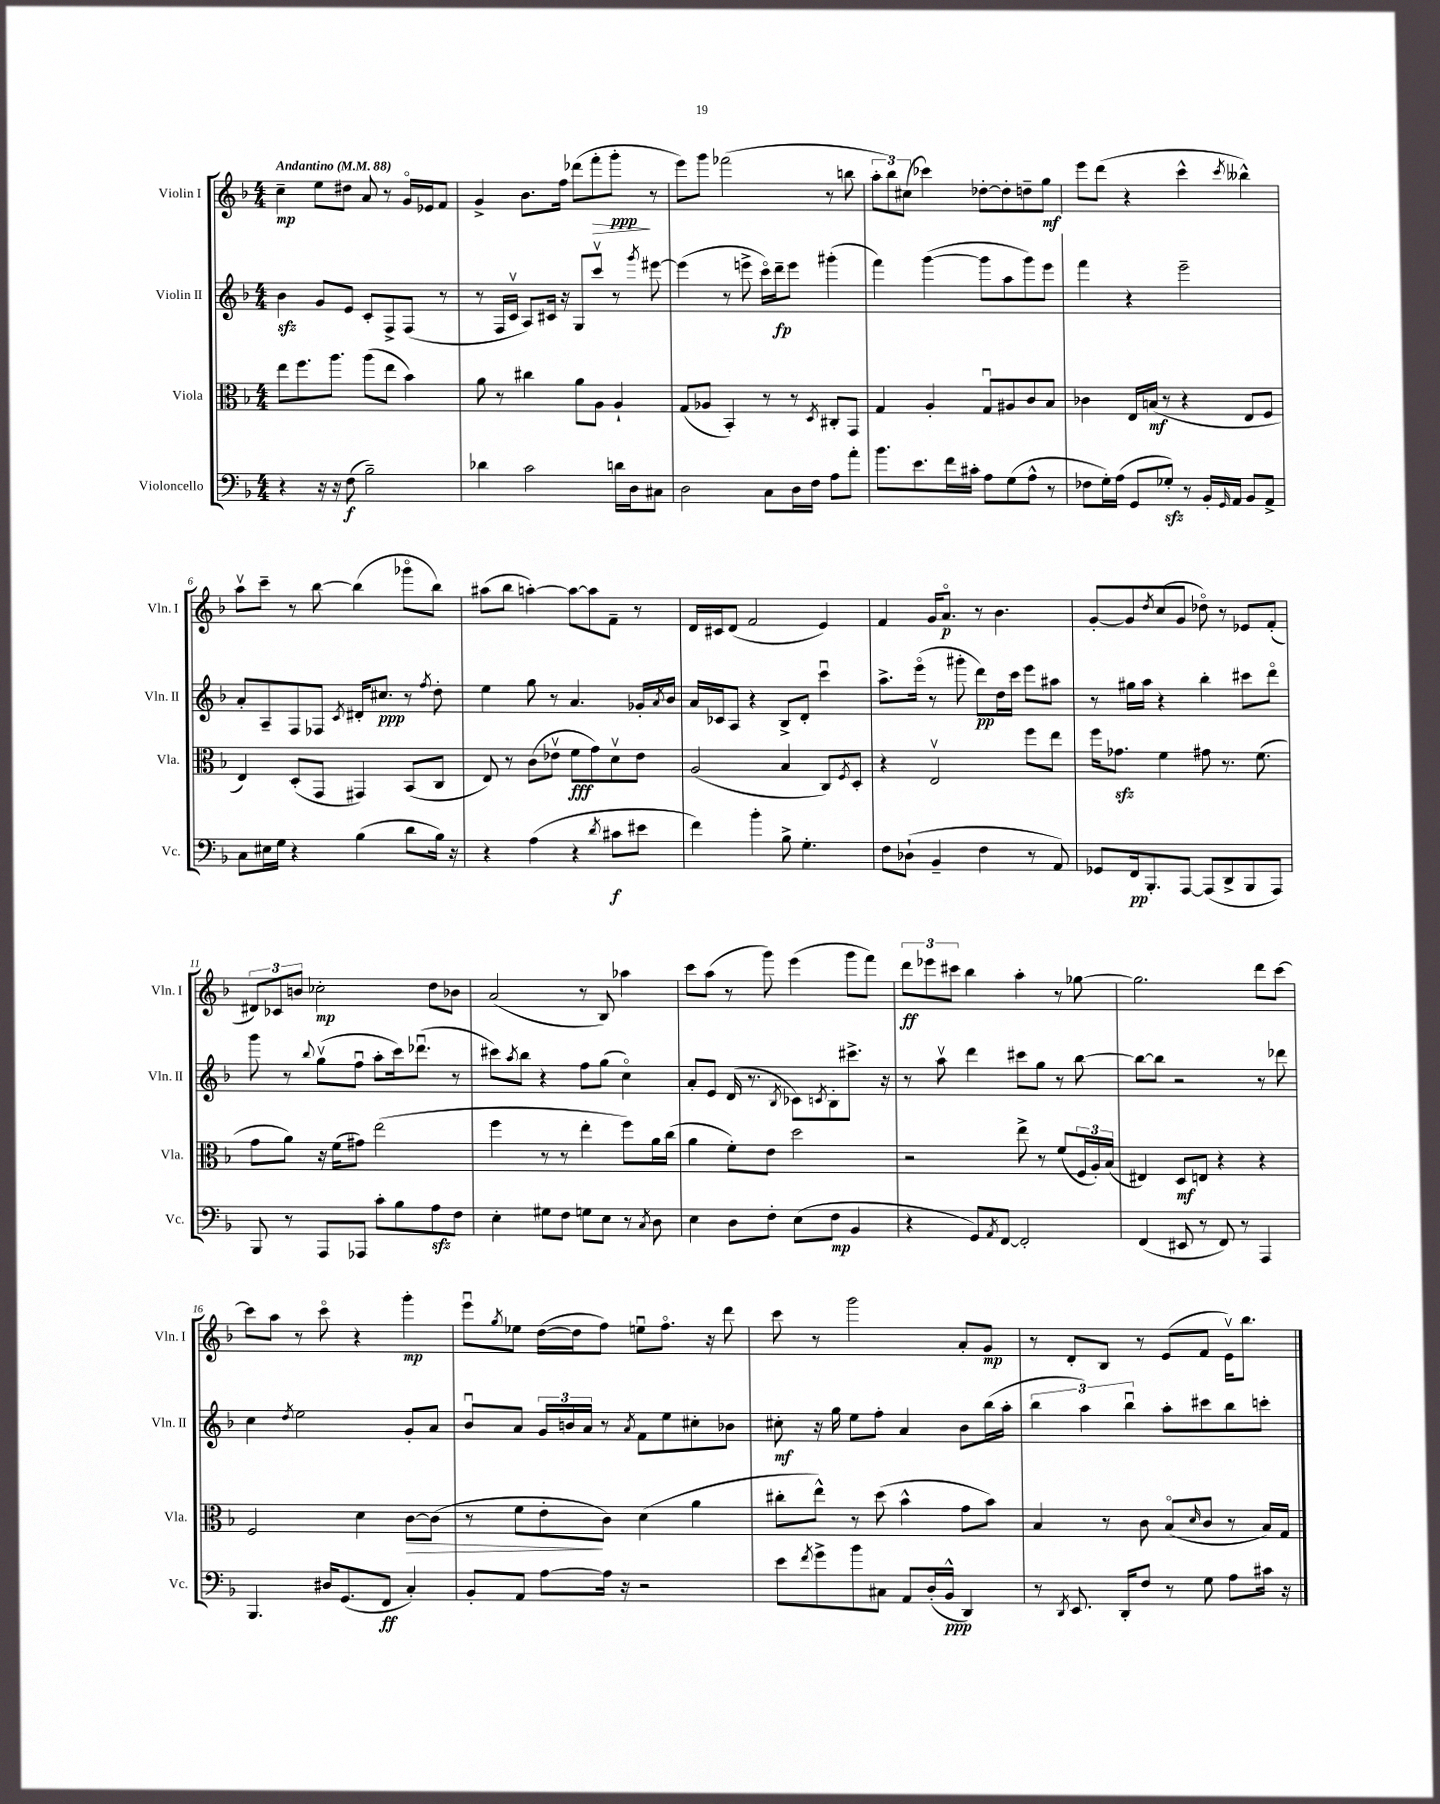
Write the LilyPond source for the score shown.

<<
\new StaffGroup <<
\new Staff = "s0" \with { instrumentName = "Violin I" shortInstrumentName = "Vln. I" } {
    \clef treble \key f \major \numericTimeSignature \time 4/4 \tempo "Andantino" 4 = 88
    c''4--\mp e''8 dis''8 a'8 r8 g'16\flageolet ees'16 f'8 |
    g'4-> bes'8. f''16 des'''8( f'''8-.\> g'''8-.\ppp\! r8 |
    e'''8) g'''8 fes'''2( r8 b''8 |
    \tuplet 3/2 { a''8-. bes''8) cis''8( } ces'''4) des''8~-. des''8-. d''8-- g''8\mf |
    e'''8 d'''8( r4 c'''4-^ \acciaccatura { c'''8 } beses''4-^) |
    a''8\upbow c'''8-- r8 bes''8~ bes''4( ges'''8\flageolet bes''8) |
    ais''8( bes''8 a''4~-.) a''8~ a''8 f'8-- r8 |
    d'16 cis'16 d'8( f'2 e'4) |
    f'4 g'16 a'8.\flageolet\p r8 bes'4. |
    g'8~-. g'8 \acciaccatura { d''8 } c''8( g'8 des''8\flageolet) r8 ees'8 f'8-.( |
    \tuplet 3/2 { dis'8) ces'8 b'8 } ces''2-.\mp d''8 bes'8 |
    a'2( r8 bes8) aes''4 |
    c'''8 a''8( r8 g'''8) e'''4( g'''8 f'''8) |
    \tuplet 3/2 { d'''8\ff ees'''8 cis'''8 } bes''4 a''4-. r8 ges''8~ |
    ges''2. d'''8 c'''8~ |
    c'''8 a''8 r8 c'''8\flageolet r4 g'''4-.\mp |
    e'''8\downbow \acciaccatura { g''8 } ees''8 d''16~( d''16 f''8) e''8\downbow f''8.\flageolet r16 d'''8 |
    c'''8 r8 g'''2 a'8-. g'8\mp |
    r8 d'8-. bes8 r8 e'8( f'8 e'16\upbow) bes''8. \bar "|." |
}
\new Staff = "s1" \with { instrumentName = "Violin II" shortInstrumentName = "Vln. II" } {
    \clef treble \key f \major \numericTimeSignature \time 4/4
    bes'4\sfz g'8 e'8 c'8-. f8-> f8( r8 |
    r8 f16 c'16\upbow a8) cis'16 r16 g8 c'''8\upbow r8 \acciaccatura { g'''8 } eis'''8~ |
    eis'''4( r8 e'''8-> c'''16\flageolet) d'''16--\fp e'''8 gis'''4-.( |
    f'''4) g'''4~( g'''8 a''8 g'''8) e'''8 |
    f'''4 r4 e'''2-- |
    a'8-. a8-- f8 fes8 \acciaccatura { c'8 } dis'16-. cis''8.\ppp r8 \acciaccatura { f''8 } d''8-. |
    e''4 g''8 r8 a'4. ges'16-. \acciaccatura { a'8 } bes'16 |
    a'16 ces'16 a8 r4 bes8-> d'8-. c'''4\downbow |
    a''8.-> e'''16\flageolet( r8 gis'''8-. d'''8\pp) d''16 c'''16 e'''8 ais''8 |
    r8 gis''16 a''16 r4 bes''4-. cis'''8 d'''8\flageolet |
    g'''8 r8 \appoggiatura { bes''8 } g''8\upbow( f''8\downbow a''8-. c'''16) des'''8.\downbow( r8 |
    cis'''8) \acciaccatura { a''8 } bes''8 r4 f''8 g''8( c''4\flageolet) |
    a'8-. e'8 d'16( r8. \acciaccatura { bes8 } ces'8) \acciaccatura { c'8 } bes8-. cis'''8.-> r16 |
    r8 a''8\upbow d'''4 cis'''8 g''8 r8 bes''8~ |
    bes''8~ bes''8 r2 r8 des'''8 |
    c''4 \acciaccatura { d''8 } e''2 g'8-. a'8 |
    bes'8\downbow a'8 \tuplet 3/2 { g'16 b'16 a'16 } r8 \acciaccatura { a'8 } f'8 e''8 cis''8-. bes'8 |
    cis''8-.\mf r16 g''16 e''8 f''8-. a'4 bes'8 bes''16( a''16-. |
    \tuplet 3/2 { bes''4 a''4) bes''4\downbow } a''8-. cis'''8 bes''8 c'''8-. \bar "|." |
}
\new Staff = "s2" \with { instrumentName = "Viola" shortInstrumentName = "Vla." } {
    \clef alto \key f \major \numericTimeSignature \time 4/4
    e''8 f''8. a''8. a''8( e''8 bes'4) |
    a'8 r8 cis''4 a'8 a8 a4-! |
    g8( aes8 bes,4-.) r8 r8 \acciaccatura { d8 } cis8-. g,8 |
    g4 a4-. g8\downbow ais8 c'8 bes8 |
    ces'4 e16 b16\mf( r8 r4 e8 f8 |
    e4) d8-.( g,8 gis,4) bes,8( c8 |
    e8) r8 c'8( ees'8\upbow f'8\fff g'8) d'8\upbow ees'8 |
    a2( bes4 c8) \acciaccatura { f8 } d8-. |
    r4 e2\upbow f''8 e''8 |
    f''16 ges'8.\sfz f'4 gis'8 r8. f'8.( |
    g'8 a'8) r16 f'16( gis'8) e''2( |
    f''4 r8 r8 e''4-. f''8) a'16 c''16( |
    a'4 f'8-.) e'8 d''2 |
    r2 e''8-> r8 f'8( \tuplet 3/2 { f16 a16-.) bes16( } |
    eis4) d8\mf e8 r4 r4 |
    f2 d'4 c'8~\> c'8( |
    r8 f'8 e'8-.\! c'8) d'4( a'4 |
    cis''8-. e''8-^) r8 d''8( bes'4-^ g'8 bes'8) |
    bes4 r8 c'8 bes8\flageolet( \grace { d'16 } c'8 r8 bes16) g16 \bar "|." |
}
\new Staff = "s3" \with { instrumentName = "Violoncello" shortInstrumentName = "Vc." } {
    \clef bass \key f \major \numericTimeSignature \time 4/4
    r4 r16 r16 f8\f( bes2--) |
    des'4 c'2 d'16 d16 cis8 |
    d2 c8 d16 f16 a8 a'8-. |
    bes'8. e'8. f'16 cis'16-. a8 g8( a8-^ r8 |
    fes8 g16-.) a16( g,8 ges8-.\sfz) r8 bes,16-. \grace { g,16 } a,16 bes,8 a,8-> |
    c8 eis16 g16 r4 bes4( d'8 bes16) r16 |
    r4 a4( r4 \acciaccatura { d'8 } cis'8\f eis'8 |
    f'4) bes'4-. bes8-> g4.-. |
    f8 des8-!( bes,4-- f4 r8 a,8) |
    ges,8 f,16\pp bes,,8.-. a,,8~ a,,8( d,8-> bes,,8 a,,8) |
    bes,,8 r8 a,,8 aes,,8 c'8-. bes8 a8\sfz f8 |
    e4-. gis8 f8 g8 e8 r8 \acciaccatura { c8 } d8 |
    e4 d8 f8-. e8( f8\mp bes,4 |
    r4 g,8) \acciaccatura { a,8 } f,8~ f,2-. |
    f,4( eis,8 r8 f,8) r8 a,,4 |
    bes,,4. dis16 g,8.( f,8\ff c4-.) |
    bes,8-. a,8 a8~ a16 r16 r2 |
    e'8 \acciaccatura { f'8 } g'8-> bes'8 cis8 a,8 d16-.( bes,16-^\ppp d,4) |
    r8 \acciaccatura { d,8 } e,8. d,16-. f8 r8 g8 a8 cis'16 r16 \bar "|." |
}
>>
>>
